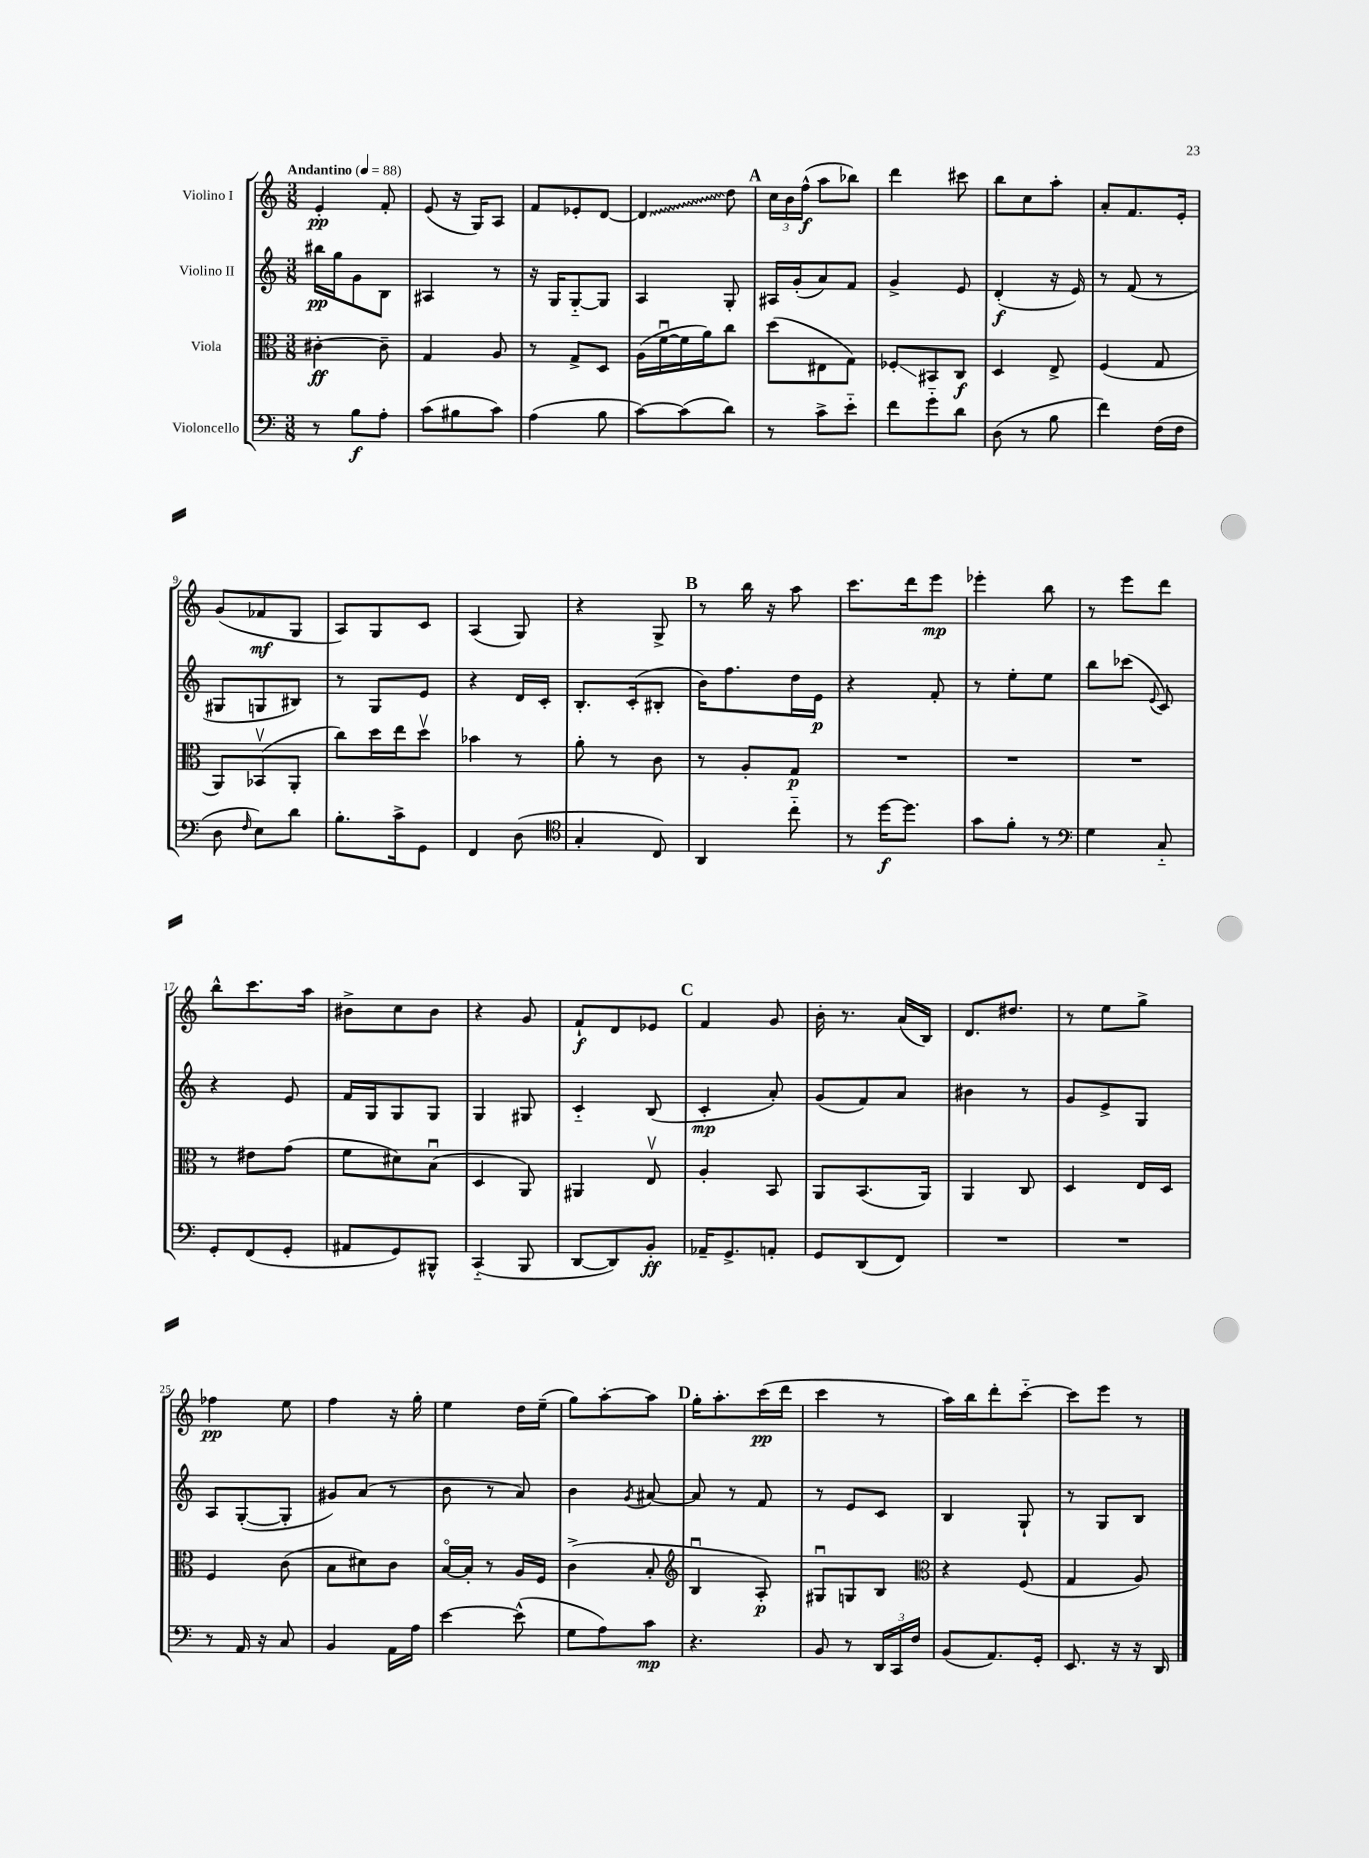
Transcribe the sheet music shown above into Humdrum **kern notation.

**kern	**kern	**kern	**kern
*staff4	*staff3	*staff2	*staff1
*clefF4	*clefC3	*clefG2	*clefG2
*k[]	*k[]	*k[]	*k[]
*M3/8	*M3/8	*M3/8	*M3/8
*MM88	*MM88	*MM88	*MM88
8r	[4c#'\	16bb#\LL	4e'/
.	.	16gg\J	.
8B\L	.	8g\	.
8A'\J	8c#~\]	8B\J	8f'/
=	=	=	=
(8c\L	4G/	4A#/	(8e/
8B#\	.	.	16r
.	.	.	16G/LK)
8c\J)	8A/	8r	8A/J
=	=	=	=
(4A\	8r	16r	8f/L
.	.	16G/LK	.
.	8G^/L	[8G'~/	8e-'/
8B\	8D/J	8G/]J	[8d/J
=	=	=	=
[8c\L)	(16A\LL	4A/	4d/]
.	[16fu\	.	.
(8c\]	16f\]	.	.
.	16a\J)	.	.
8d\J)	8cc\J	8G'/	8dd\
=	=	=	=
8r	(8dd\L	16A#/LL	24cc\LL
.	.	.	24b\
.	.	(16g'/J	.
.	.	.	(24ff^^\JJ
8c^\L	8E#\	8a/)	8aa\L
8e'~\J	8G\J)	8f/J	8bb-\J)
=	=	=	=
8f\L	8F-'/L	4g^/	4ddd\
8g'~\	8BB#/	.	.
8d\J	8C/J	8e/	8ccc#\
=	=	=	=
(8D\	4D/	(4d'/	8bb\L
8r	.	.	8cc\
8B\	8E^/	16r	8aa'\J
.	.	16e/)	.
=	=	=	=
4f\)	(4F/	8r	8a'/L
.	.	(8f/	8.f/
(16F\LL	8G/	8r	.
16F\JJ	.	.	16e'/Jk
=	=	=	=
8D\	8AA/L)	8G#/L	(8g/L
16qqF/	.	.	.
8E\L)	(8BB-v/	8G/	8f-/
8d\J	8AA'/J	8B#/J)	8G/J
=	=	=	=
8.B'\L	8cc\L)	8r	8A/L)
.	16dd\L	8G/L	8G/
16c^\k	16ee\J	.	.
8GG\J	8ddv\J	8e/J	8c/J
=	=	=	=
4FF/	4b-\	4r	(4A/
(8D\	8r	16d/LL	8G/)
.	.	16c'/JJ	.
=	=	=	=
*clefC4	*	*	*
4G'/	8a'\	8.B'/L	4r
.	8r	.	.
.	.	(16c'/k	.
8C/)	8c\	8B#'/J	8G^/
=	=	=	=
4AA/	8r	16b\LK)	8r
.	.	8.ff\	.
.	8A'/L	.	16bb\
.	.	.	16r
8cc'~\	8G/J	16dd\L	8aa\
.	.	16e\JJ	.
=	=	=	=
8r	4.r	4r	8.ccc\L
[16dd\LK	.	.	.
8.dd\]J	.	.	16ddd\k
.	.	8f'/	8eee\J
=	=	=	=
8g\L	4.r	8r	4eee-'\
8f'\J	.	8ee'\L	.
8r	.	8ee\J	8bb\
=	=	=	=
*clefF4	*	*	*
4G\	4.r	8bb\L	8r
.	.	(8ccc-\J	8eee\L
.	.	8qqe/	.
8C'~/	.	8c/)	8ddd\J
=	=	=	=
8GG'/L	8r	4r	8bb^^\L
(8FF/	8e#\L	.	8.ccc\
8GG'/J	(8g\J	8e/	.
.	.	.	16aa\Jk
=	=	=	=
8AA#/L	8f\L	16f/LL	8b#^\L
.	.	16G/J	.
8GG/)	8d#\)	8G/	8cc\
8BBB#^^/J	(8Bu\J	8G/J	8b#\J
=	=	=	=
(4CC'~/	4D/	4G/	4r
8BBB/	8AA/)	8G#/	8g/
=	=	=	=
[8DD/L	4AA#/	4c'~/	8f`/L
8DD/])	.	.	8d/
8BB'/J	8Ev/	(8B/	8e-/J
=	=	=	=
16AA-~/LK	4A'/	4c'/	4f/
8.GG^/	.	.	.
8AA'/J	8BB/	8a'/)	8g/
=	=	=	=
8GG/L	8AA/L	(8g/L	16b'\
.	.	.	8.r
(8DD/	(8.BB/	8f/)	.
8FF/J)	.	8a/J	(16a/LL
.	16AA/Jk)	.	16B/JJ)
=	=	=	=
4.r	4AA/	4b#\	8.d/L
.	.	.	8.dd#/J
.	8C/	8r	.
=	=	=	=
4.r	4D/	8g/L	8r
.	.	8e^/	8ee\L
.	16E/LL	8G/J	8gg^\J
.	16D/JJ	.	.
=	=	=	=
8r	4F/	8A/L	4ff-\
16AA/	.	([8G'/	.
16r	.	.	.
8C/	(8c\	8G'/]J	8ee\
=	=	=	=
4BB/	8B\L	8g#/L)	4ff\
.	8d#\)	(8a/J	.
16AA\LL	8c\J	8r	16r
16A\JJ	.	.	16gg'\
=	=	=	=
[4e\	[16Bo/LL	8b\	4ee\
.	16B'/]JJ	.	.
.	8r	8r	.
(8e^^\]	16A/LL	8a/)	16dd\LL
.	16F/JJ	.	(16ee~\JJ
=	=	=	=
8G\L	(4c^\	4b\	8gg\L)
8A\)	.	.	[8aa'\
.	.	8qg/	.
8c\J	8B'/	[8a#/	8aa\]J
=	=	=	=
*	*clefG2	*	*
4.r	4Bu/	8a#/]	16gg'\LK
.	.	.	8.aa'\
.	.	8r	.
.	8A'/)	8f/	(16ccc\L
.	.	.	16ddd\JJ
=	=	=	=
8BB/	8G#u/L	8r	4ccc\
8r	8G/	8e/L	.
24DD/LL	8B/J	8c/J	8r
24CC/	.	.	.
24F/JJ	.	.	.
=	=	=	=
*	*clefC3	*	*
(8BB/L	4r	4B/	16aa\LL)
.	.	.	16bb\J
8.AA/)	.	.	8ddd'\
.	(8F/	8G`/	[8ccc'~\J
16GG'/Jk	.	.	.
=	=	=	=
8.EE/	4G/	8r	8ccc\]L
.	.	8G/L	8eee\J
16r	.	.	.
16r	8A/)	8B/J	8r
16DD/	.	.	.
==	==	==	==
*-	*-	*-	*-
